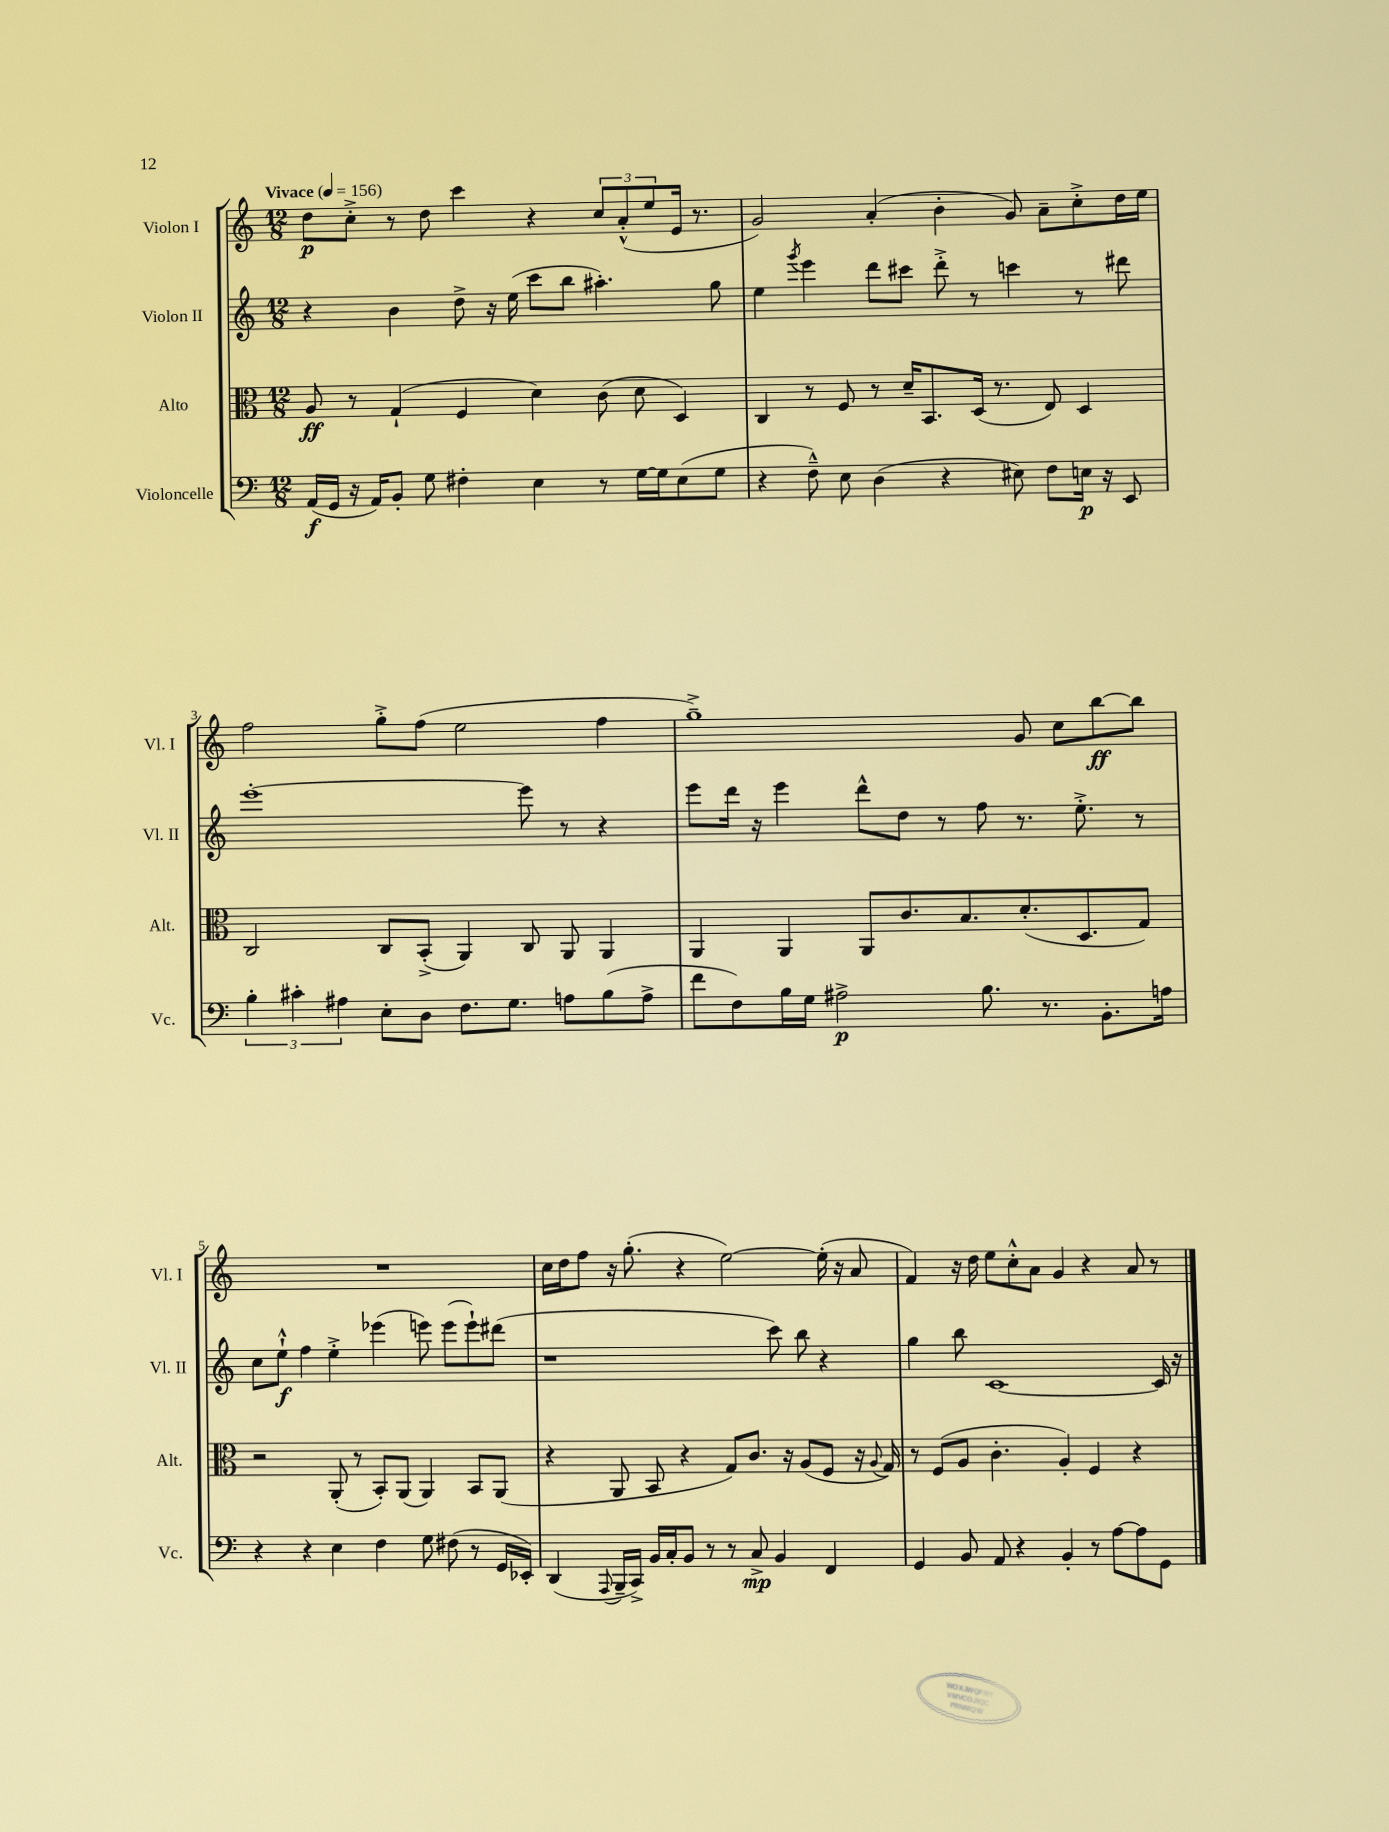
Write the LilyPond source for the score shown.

<<
\new StaffGroup <<
\new Staff = "s0" \with { instrumentName = "Violon I" shortInstrumentName = "Vl. I" } {
    \clef treble \key c \major \numericTimeSignature \time 12/8 \tempo "Vivace" 4 = 156
    d''8\p c''8-.-> r8 d''8 c'''4 r4 \tuplet 3/2 { c''8 a'8-.-^( e''8 } e'16 r8. |
    g'2) a'4-.( b'4-. g'8) a'8-- c''8-.-> d''16 e''16 |
    f''2 g''8-.-> f''8( e''2 f''4 |
    g''1--->) g'8 c''8 b''8~\ff b''8 |
    R1. |
    c''16 d''16 f''8 r16 g''8.-.( r4 e''2~) e''16-.( r16 a'8 |
    f'4) r16 d''16 e''8 c''8-.-^ a'8 g'4 r4 a'8 r8 \bar "|." |
}
\new Staff = "s1" \with { instrumentName = "Violon II" shortInstrumentName = "Vl. II" } {
    \clef treble \key c \major \numericTimeSignature \time 12/8
    r4 b'4 d''8-> r16 e''16( c'''8 b''8 ais''4.-.) g''8 |
    e''4 \acciaccatura { g'''8 } e'''4 d'''8 cis'''8 d'''8-.-> r8 c'''4 r8 dis'''8 |
    e'''1~-. e'''8 r8 r4 |
    e'''8 d'''16 r16 e'''4 d'''8-^ d''8 r8 f''8 r8. e''8.-.-> r8 |
    c''8 e''8-!-^\f f''4 e''4-.-> ees'''4( e'''8) e'''8( e'''8-!) dis'''8( |
    r1 c'''8) b''8 r4 |
    g''4 b''8 c'1~ c'16 r16 \bar "|." |
}
\new Staff = "s2" \with { instrumentName = "Alto" shortInstrumentName = "Alt." } {
    \clef alto \key c \major \numericTimeSignature \time 12/8
    a8\ff r8 g4-!( f4 d'4) c'8( d'8 d4) |
    c4 r8 f8 r8 d'16-- b,8. d16( r8. e8) d4 |
    c2 c8 b,8-.->( a,4) c8 a,8 a,4 |
    a,4 a,4 a,8 c'8. b8. d'8.-.( d8. g8) |
    r2 a,8-.( r8 b,8-.) a,8( a,4) b,8 a,8( |
    r4 a,8 b,8 r4 g8) c'8. r16 a8( f8 r16 \appoggiatura { a8 } g16) |
    r8 f8( a8 c'4.-. a4-.) f4 r4 \bar "|." |
}
\new Staff = "s3" \with { instrumentName = "Violoncelle" shortInstrumentName = "Vc." } {
    \clef bass \key c \major \numericTimeSignature \time 12/8
    a,16\f( g,16 r16 a,16) b,8-. g8 fis4-. e4 r8 g16~ g16 e8( g8 |
    r4 f8---^) e8 d4( r4 eis8) f8 e16\p r16 e,8 |
    \tuplet 3/2 { b4-. cis'4-. ais4 } e8-. d8 f8. g8. a8 b8( a8-> |
    f'8 f8) b16 g16 ais2->\p b8. r8. b,8.-. a16 |
    r4 r4 e4 f4 g8 fis8( r8 g,16 ees,16-.) |
    d,4( \appoggiatura { a,,8 } b,,16-- c,16->) b,16 c16-. b,8 r8 r8 c8->\mp b,4 f,4 |
    g,4 b,8 a,8 r4 b,4-. r8 a8~ a8 g,8 \bar "|." |
}
>>
>>
